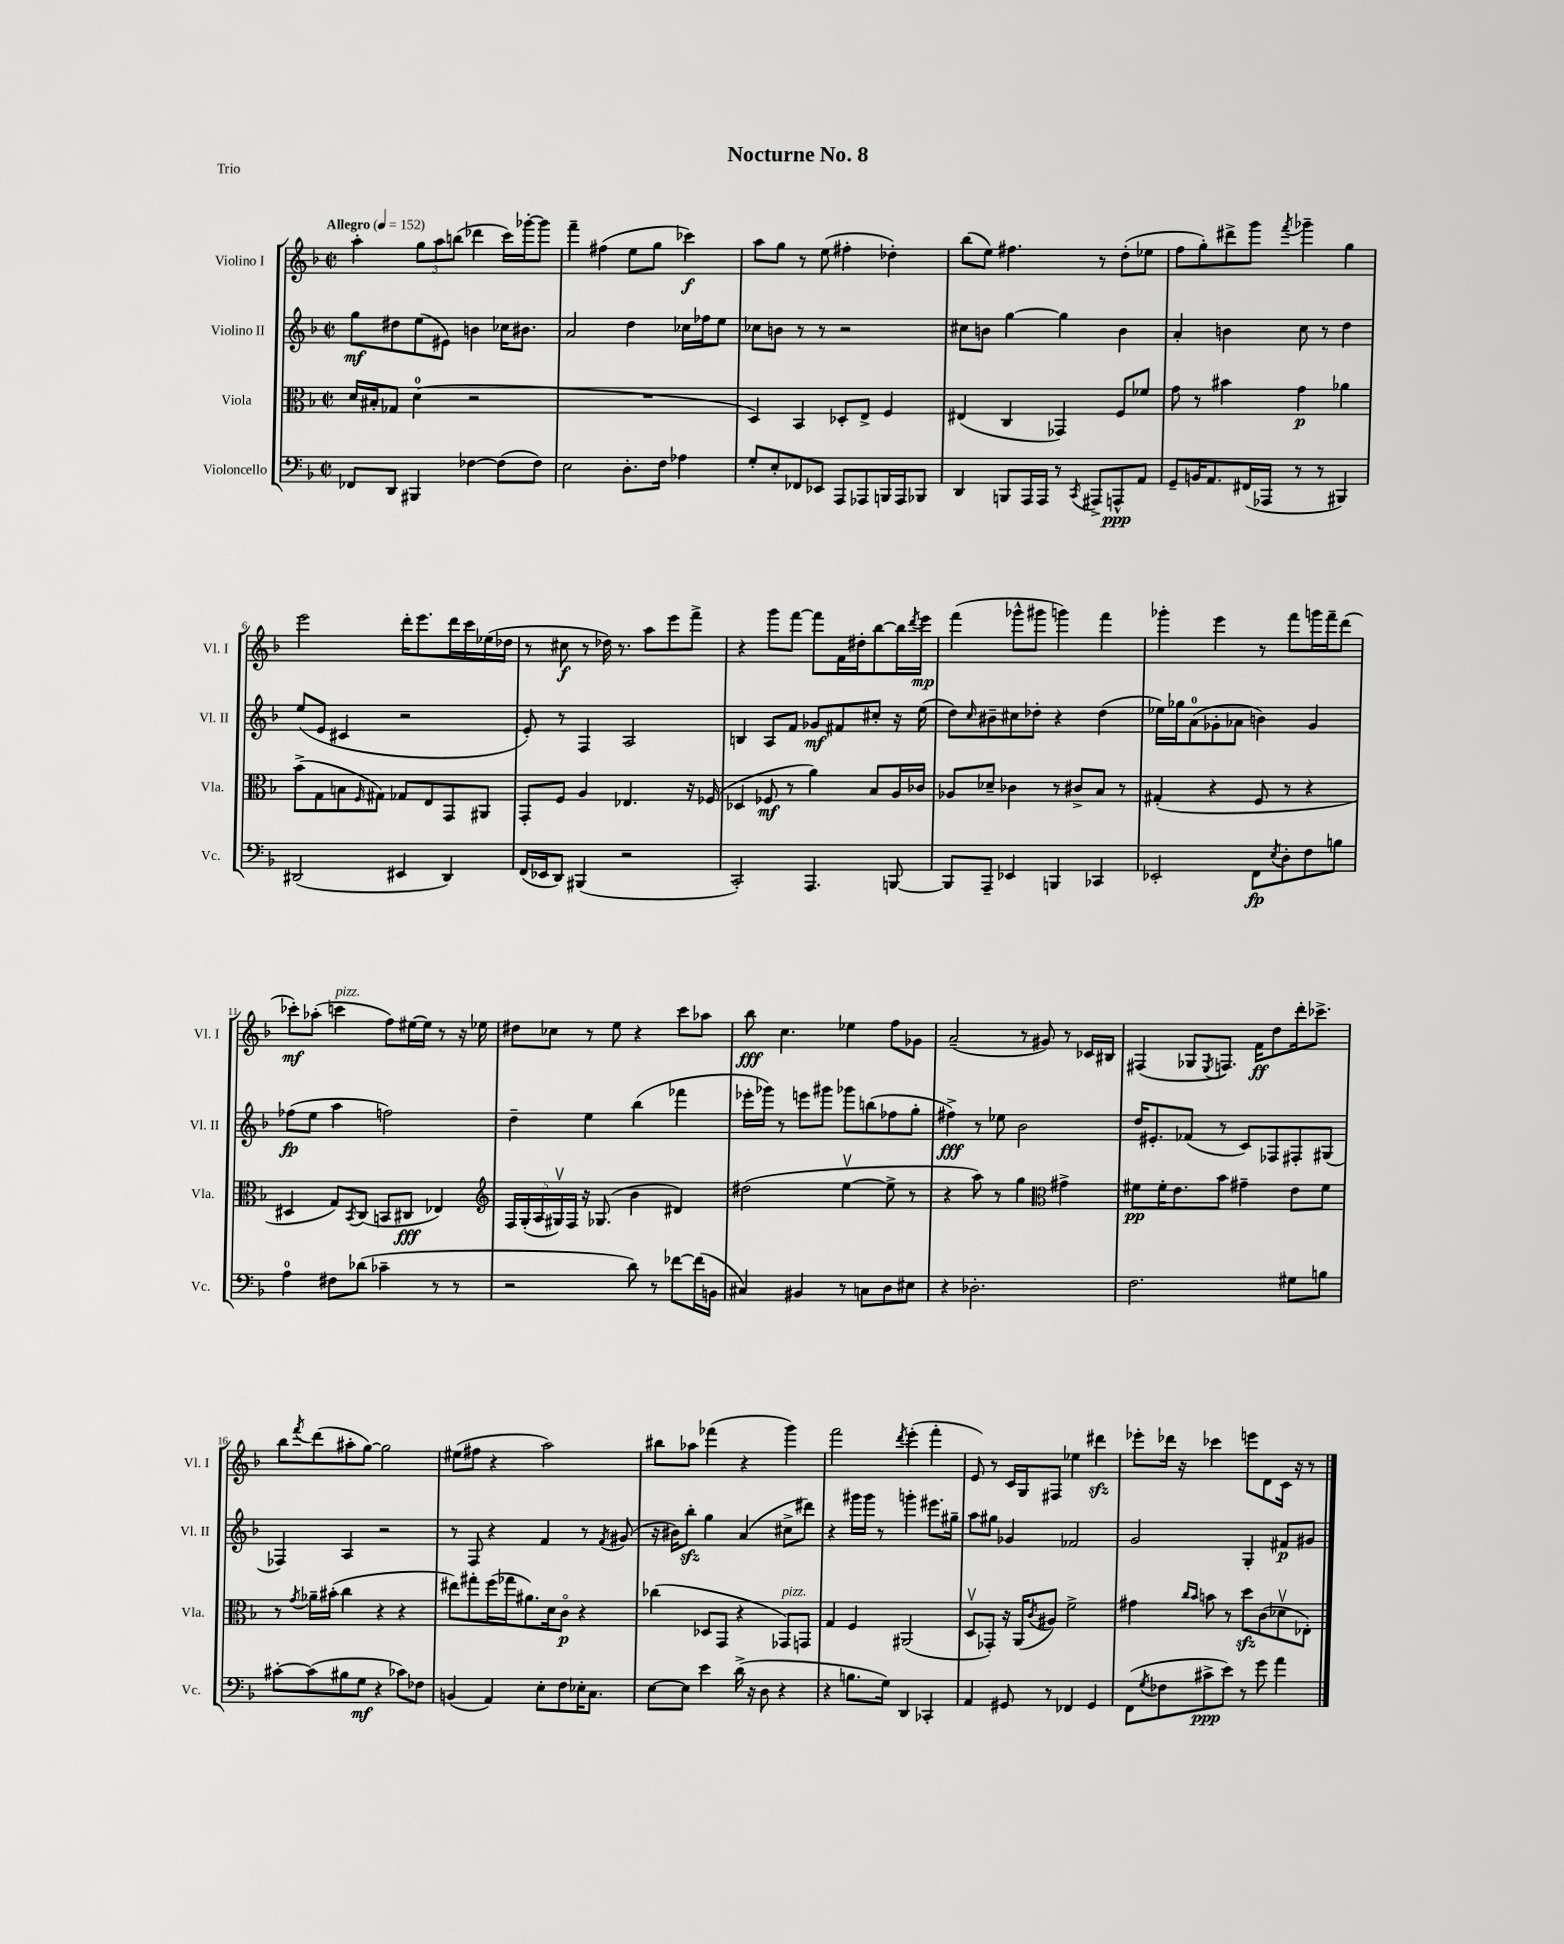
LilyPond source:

\header { title = "Nocturne No. 8" piece = "Trio" }
<<
\new StaffGroup <<
\new Staff = "s0" \with { instrumentName = "Violino I" shortInstrumentName = "Vl. I" } {
    \clef treble \key f \major \defaultTimeSignature \time 2/2 \tempo "Allegro" 4 = 152
    a''4-. \tuplet 3/2 { g''8 a''8 b''8( } des'''4 c'''16) ges'''16~-. ges'''8 |
    f'''4-- fis''4( e''8 g''8 ces'''4\f) |
    a''8 g''8 r8 e''8( fis''4-. des''4-.) |
    bes''8( e''8) fis''4. r8 d''8-.( ees''8 |
    f''8 g''8-.) dis'''8-> g'''8 \acciaccatura { f'''8 } ges'''4-- g''4 |
    e'''2 d'''16-. e'''8. d'''16 c'''16 ees''16( des''16 |
    r8 cis''8\f r8 des''16) r8. a''8 e'''8 f'''8-> |
    r4 g'''8 f'''8~ f'''8 f'16 dis''16-. bes''8~ bes''16 \acciaccatura { d'''8 } e'''16\mp |
    f'''4( ges'''8-^ gis'''8 g'''4) f'''4 |
    ges'''4-. e'''4 r8 f'''8 g'''16 f'''16-- d'''8( |
    ces'''8-.\mf) aes''8-.( c'''4^\markup { \italic "pizz." } f''8) eis''16~ eis''16 r8 r16 ees''16 |
    dis''8 ces''8 r8 e''8 r4 c'''8 aes''8 |
    bes''8\fff c''4. ees''4 f''8 ges'8 |
    a'2--( r8 gis'8) r8 ces'16 bis16 |
    fis4( ges8 \acciaccatura { e8 } f8.) f'16\ff d''8 d'''16-. ces'''8.-> |
    bes''8 \acciaccatura { f'''8 } d'''8( ais''8-. g''8~) g''2 |
    eis''8( fis''8 r4 a''2) |
    bis''8 aes''8 fes'''4( r4 g'''4) |
    f'''2 \acciaccatura { d'''8 } e'''4-.( f'''4-. |
    e'8) r8 c'16 g16 fis8 ees''4 dis'''4\sfz |
    ees'''8-. des'''16 r16 ces'''4 e'''8 d'8 c'16 r16 r8 \bar "|." |
}
\new Staff = "s1" \with { instrumentName = "Violino II" shortInstrumentName = "Vl. II" } {
    \clef treble \key f \major \defaultTimeSignature \time 2/2
    g''8\mf dis''8 e''8( eis'8) b'4 ces''16 bis'8. |
    a'2 d''4 ces''16 fes''16 e''8 |
    ces''8 b'8 r8 r8 r2 |
    cis''8 b'8 g''4~ g''4 b'4 |
    a'4-. b'4 c''8 r8 d''4 |
    e''8( e'8 cis'4 r2 |
    e'8-.) r8 f4 a2 |
    b4 a8 f'8 ges'8\mf fis'8 cis''8-. r16 e''16( |
    d''8) \grace { c''16 } bis'8-- cis''8 des''8-. r4 des''4( |
    ees''16) ges''16 a'8-0( ges'8-. aes'8 b'4) ges'4 |
    fes''8\fp( e''8 a''4 f''2) |
    d''4-- e''4 bes''4( fes'''4 |
    ees'''16-. ges'''16) r8 e'''8 gis'''8 ges'''8 b''8( fes''8 g''8-. |
    fis''4->\fff) r8 ees''8 bes'2 |
    d''16 eis'8.-. fes'8( r8 c'8) fes8 fis8-. gis8( |
    fes4) a4 r2 |
    r8 f8 r4 f'4 r8 \acciaccatura { f'8 } gis'8( |
    r16 bis'16) bes''8-.\sfz g''4 a'4( cis''8-> dis'''8) |
    r4 gis'''16 gis'''16 r8 g'''4-. eis'''8. gis''16-- |
    a''8 gis''8 ges'4 fes'2 |
    g'2 g4-. fis'8\p gis'8 \bar "|." |
}
\new Staff = "s2" \with { instrumentName = "Viola" shortInstrumentName = "Vla." } {
    \clef alto \key f \major \defaultTimeSignature \time 2/2
    d'16 bis16-. ges8 d'4-0( r2 |
    R1 |
    d4) bes,4 des8-. e8-> f4 |
    eis4( c4 ges,4) f8 fes'8 |
    g'8 r8 bis'4 g'4\p aes'4 |
    bes'8->( g8 b8 \grace { f16 } gis8) ges8 e8 g,8 ais,8 |
    g,8-. f8 a4 ees4. r16 fes16( |
    des4 fes8\mf r8 a'4) bes8 a16 ces'16 |
    aes8 des'8-- ces'4 r8 cis'8-> bes8 r8 |
    gis4-.( r4 f8 r8 r4 |
    dis4 g8) \acciaccatura { bes,8 } c8( b,8 cis8\fff ees4) |
    \clef treble \tuplet 5/4 { f16 g16-.( a16 gis16\upbow) f16 } r16 ges8.( bes'4 dis'4) |
    dis''2( e''4~\upbow e''8-> r8 |
    r4 a''8) r8 g''4 \clef alto gis'4-> |
    fis'8\pp fis'16-. e'8. bes'8 gis'4-- e'8 fis'8 |
    r8 \acciaccatura { g'8 } aes'16-- bis'16-.( c''4 r4 r4 |
    eis''8) gis''8-. f''16( ges''16 ais'8.) d'16 c'8\flageolet\p r4 |
    ces''4( des8 g,8 r4 ges,8^\markup { \italic "pizz." }) g,8 |
    g4 f4 ais,2( |
    d8\upbow ges,8-.) r16 a,16( \acciaccatura { c'8 } ais8) f'2-> |
    gis'4 \grace { c''16 bes'16 } b'8 r8 d''8\sfz c'8( des'8\upbow ees8-.) \bar "|." |
}
\new Staff = "s3" \with { instrumentName = "Violoncello" shortInstrumentName = "Vc." } {
    \clef bass \key f \major \defaultTimeSignature \time 2/2
    fes,8 d,8 bis,,4 fes4~ fes8( fes8) |
    e2 d8.-. f16 aes4 |
    g8-. e8-. fes,8 ees,8 a,,8 aes,,8 b,,16 aes,,16 bes,,8 |
    d,4 b,,8 a,,16 a,,16 r8 \acciaccatura { c,8 } ais,,8-> a,,8-^\ppp a,8 |
    g,8-- b,16 a,8. fis,16( aes,,16 r8 r8 bis,,4) |
    dis,2( eis,4 dis,4) |
    f,16( ees,16 d,8) bis,,4( r2 |
    c,2-.) a,,4. b,,8~ |
    b,,8 a,,8-- ees,4 b,,4 ces,4 |
    ees,2-. f,8\fp \acciaccatura { e8 } d8-. f8 b8 |
    a4-0 fis8 des'8( ces'4-- r8 r8 |
    r2 d'8) r8 fes'8~ fes'16( b,16 |
    cis4) bis,4 r8 c8 d8 eis8 |
    r4 des2.-. |
    f2. gis8 b8 |
    cis'8~-. cis'8( bis8 g8\mf r4 ces'8) fes8 |
    b,4( a,4) e8-. f8 ees16-. c8. |
    e8~ e8 e'4 d'16->( r16 d8 r4 |
    r4 b8. g16) d,4 ces,4-. |
    a,4 gis,8 r8 fes,4 gis,4 |
    f,8( \acciaccatura { g8 } fes8 cis'8->\ppp e'8) r8 g'8 a'4 \bar "|." |
}
>>
>>
